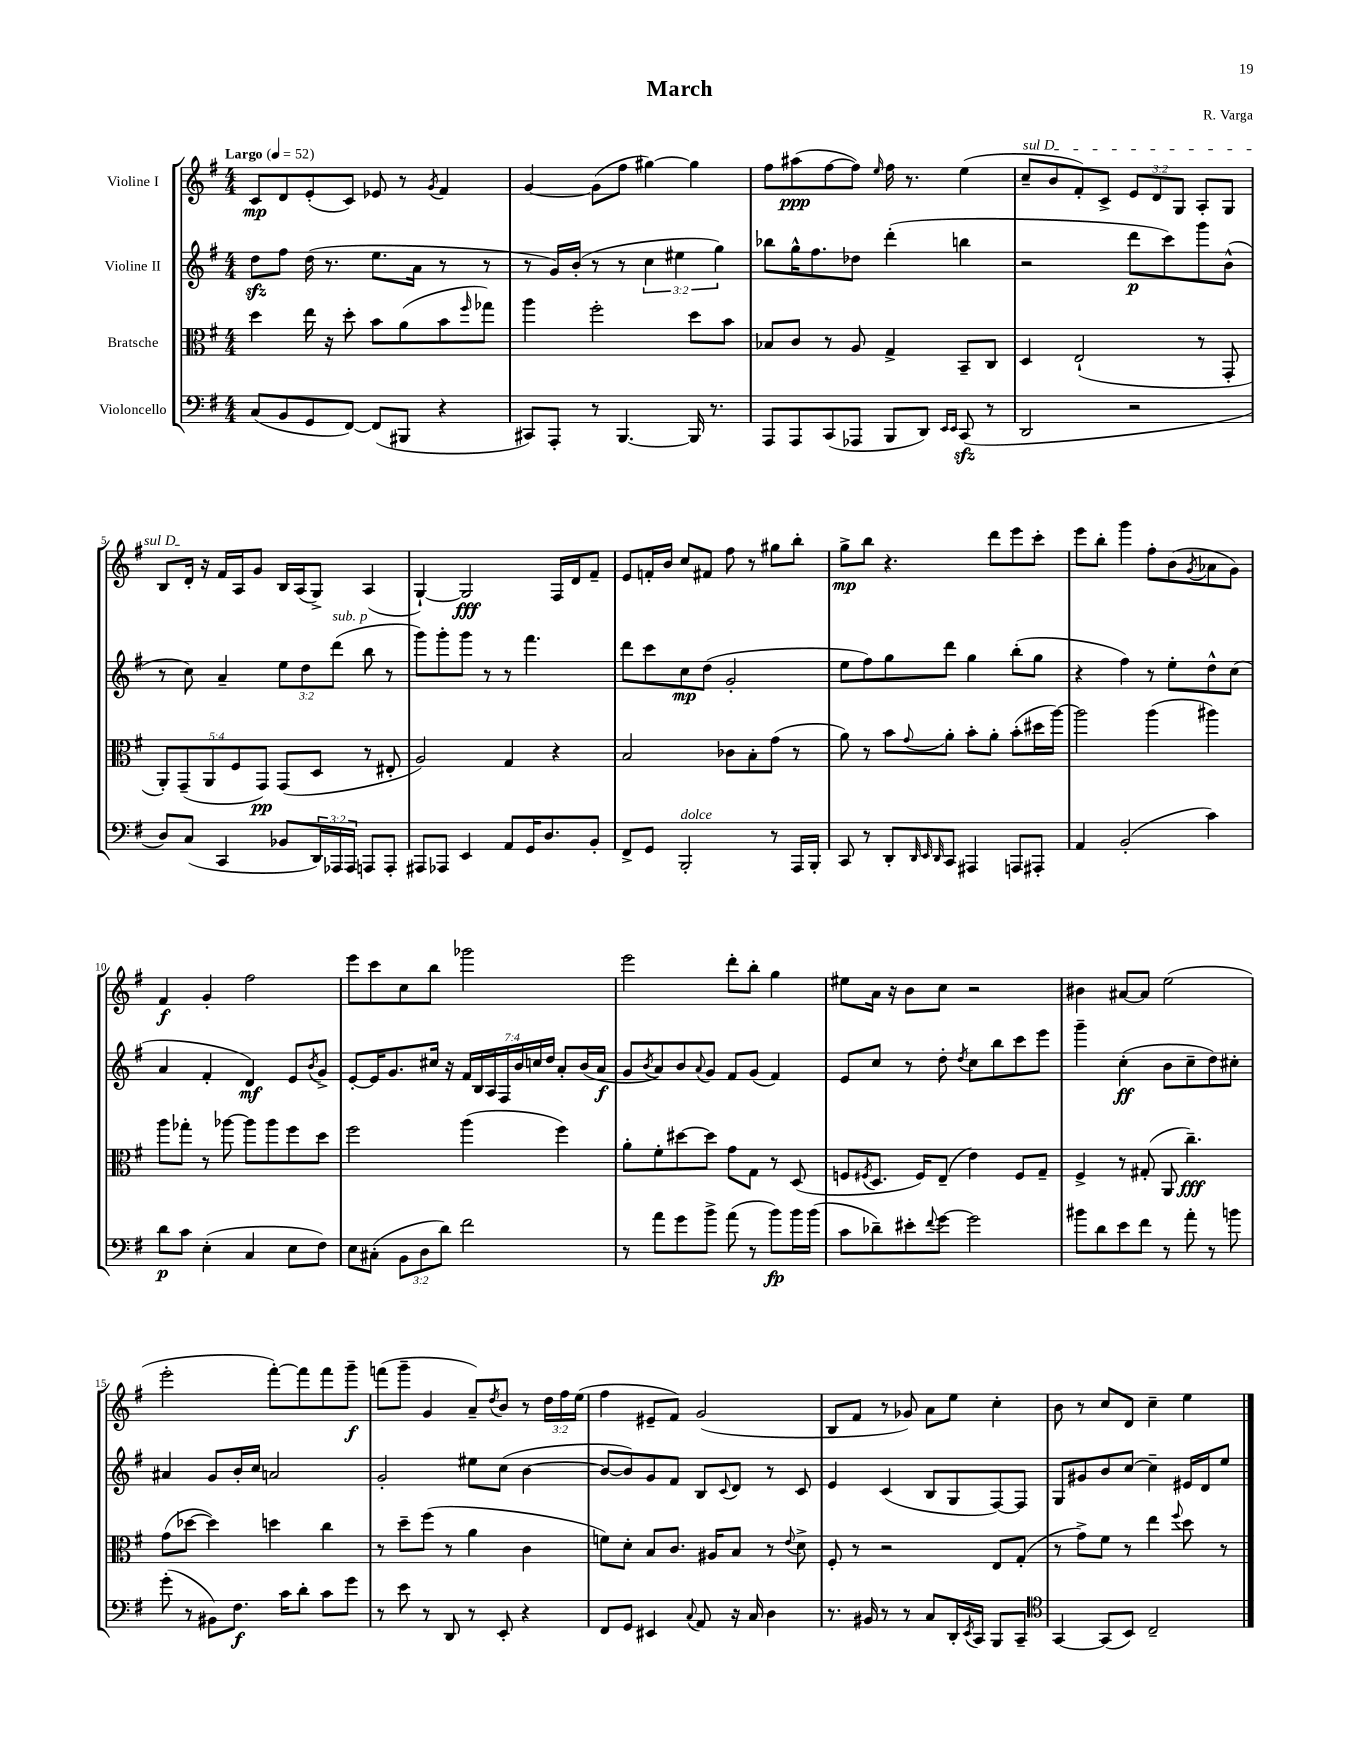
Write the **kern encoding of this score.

**kern	**kern	**kern	**kern
*staff4	*staff3	*staff2	*staff1
*clefF4	*clefC3	*clefG2	*clefG2
*k[f#]	*k[f#]	*k[f#]	*k[f#]
*M4/4	*M4/4	*M4/4	*M4/4
*MM52	*MM52	*MM52	*MM52
(8C	4dd	8dd	8c
8BB	.	8ff#	8d
8GG	16ee	(16dd	(8e'
.	16r	8.r	.
[8FF#)	8dd'	.	8c)
(8FF#]	8b	8.ee	8e-
8BBB#	(8a	.	8r
.	.	16a	.
.	.	.	8qg
4r	8b	8r	4f#
.	16qqff#	.	.
.	8gg-)	8r	.
=	=	=	=
8CC#)	4aa	8r	[4g
8AAA'	.	16g)	.
.	.	(16b'	.
8r	2ff#'	8r	(8g]
[4.BBB	.	8r	8ff#
.	.	6cc	[4gg#)
.	.	6ee#	.
16BBB]	8dd	.	4gg#]
8.r	.	.	.
.	.	6gg)	.
.	8b	.	.
=	=	=	=
8AAA	8B-	8bb-	8ff#
8AAA	8c	16gg^^	(8aa#
.	.	8.ff#	.
(8CC	8r	.	[8ff#
8AAA-	8A	8dd-	8ff#])
.	.	.	16qqee
8BBB	4G^	(4ddd'	16ff#
.	.	.	8.r
8DD)	.	.	.
16qqEE	.	.	.
16qqEE	.	.	.
(8CC	8BB~	4bb	(4ee
8r	8C	.	.
=	=	=	=
2DD	4D	2r	8cc~
.	.	.	8b
.	(2E`	.	8f#')
.	.	.	8c^
2r	.	8ddd	12e
.	.	.	12d
.	.	8ccc)	.
.	.	.	12G
.	8r	8ggg	8A'
.	8GG'	(8b^^	8G
=	=	=	=
8D)	10AA')	8r	8B
.	(10GG~	.	.
(8C	.	8cc)	16d'
.	.	.	16r
.	10AA	.	.
4CC	.	4a~	16f#
.	10F#	.	.
.	.	.	16A
.	.	.	8g
.	10GG)	.	.
8BB-	(8GG	12ee	16B
.	.	.	(16A
.	.	12dd	.
24DD)	8D	.	8G^)
24AAA-	.	(12ddd	.
24AAA-	.	.	.
8AAA	8r	8bb	(4A
8AAA'	8E#'	8r	.
=	=	=	=
8AAA#	2A)	8ggg)	[4G`)
8AAA-	.	8ggg'	.
4EE	.	8ggg	2G]
.	.	8r	.
8AA	4G	8r	.
16GG	.	4.fff#	.
8.D	.	.	.
.	4r	.	16F#
.	.	.	16d
8BB'	.	.	8f#~
=	=	=	=
8FF#^	2B	8ddd	8e
8GG	.	8ccc	16f'
.	.	.	16b
2BBB'	.	8cc	8cc
.	.	(8dd	8f#
.	8c-	2g'	8ff#
.	8B'	.	8r
8r	(8g	.	8gg#
16AAA	8r	.	8bb'
16BBB'	.	.	.
=	=	=	=
8CC	8a)	8ee	8gg^
8r	8r	8ff#)	8bb
8DD'	8b	8gg	4.r
32qqDD	.	.	.
32qqEE	.	.	.
32qqDD	8qqg	.	.
8CC	8a'	8ddd	.
4AAA#	8b'	4gg	.
.	8a'	.	8ddd
8AAA	(8b'	(8bb'	8eee
8AAA#'	16dd#	8gg	8ccc'
.	[16aa)	.	.
=	=	=	=
4AA	2aa]	4r	8eee
.	.	.	8bb'
(2BB'	.	4ff#)	4ggg
.	(4aa	8r	8ff#'
.	.	8ee'	(8b
.	.	.	8qg
4c)	4aa#)	8dd^^	8a-
.	.	(8cc	8g)
=	=	=	=
8d	8aa	4a	4f#
8c	8gg-'	.	.
(4E'	8r	4f#'	4g'
.	[8aa-	.	.
4C	8aa-]	4d)	2ff#
.	8aa-	.	.
8E	8ff#	8e	.
.	.	8qb	.
8F#)	8dd	8g^	.
=	=	=	=
8E	2ff#	[8e'	8eee
(8C#'	.	16e]	8ccc
.	.	8.g	.
12BB	.	.	8cc
12D	.	.	.
.	.	16cc#	8bb
12d)	.	.	.
.	.	16r	.
2f#	(4aa	28f#	2ggg-
.	.	28B	.
.	.	28A	.
.	.	28F#	.
.	.	28b	.
.	.	28cc	.
.	.	28dd	.
.	4ff#)	8a'	.
.	.	(16b	.
.	.	16a	.
=	=	=	=
8r	8a'	8g	2eee
.	.	8qb	.
8a	8f#'	8a)	.
8g	[8dd#	8b	.
.	.	8qqa	.
8b^	8dd#]	8g	.
(8a	8g	8f#	8ddd'
8r	8G	(8g	8bb'
8b)	8r	4f#)	4gg
16b	(8D	.	.
(16b	.	.	.
=	=	=	=
8c	8F	8e	8ee#
.	8qF#	.	.
8d-~)	8.D	8cc	16a
.	.	.	16r
8e#'	.	8r	8b
.	16F#)	.	.
8qqf#	.	.	.
[8g	(8E~	8dd'	8cc
.	.	8qdd	.
2g]	4e)	8cc	2r
.	.	8bb	.
.	8F#	8ccc	.
.	8G~	8eee	.
=	=	=	=
8b#	4F#^	4ggg~	4b#
8d	.	.	.
8e	8r	(4cc'	[8a#
8f#	(8G#'	.	8a#]
8r	8AA	8b	(2ee
8a'	4.cc~)	8cc~	.
8r	.	8dd)	.
8b	.	8cc#'	.
=	=	=	=
(8g'	(8g	4a#	2eee'
8r	[8dd-	.	.
8BB#)	4dd-])	8g	.
8.F#	.	16b'	.
.	.	16cc	.
.	4dd	2a	[8fff#')
16c	.	.	.
8d'	.	.	8fff#]
8c	4cc	.	8fff#
8g	.	.	8ggg~
=	=	=	=
8r	8r	2g'	(8fff
8e	8dd~	.	8ggg~
8r	(8ff#	.	4g
8DD	8r	.	.
8r	4a	8ee#	8a~)
.	.	.	8qdd
8EE'	.	(8cc	8b
4r	4c	[4b	8r
.	.	.	24dd
.	.	.	24ff#
.	.	.	(24ee
=	=	=	=
8FF#	8f)	8b_	4ff#
8GG	8d'	8b])	.
4EE#	8B	8g	8e#~
.	8.c	8f#	8f#)
8qqC	.	.	.
8AA	.	8B	(2g
.	16A#	.	.
.	.	8qqc	.
16r	8B	8d	.
16C	.	.	.
4D	8r	8r	.
.	8qqe	.	.
.	8d^	8c	.
=	=	=	=
8.r	8F#'	4e	8B
.	8r	.	8f#
16BB#	.	.	.
8r	2r	(4c	8r
8r	.	.	8g-)
8C	.	8B	8a
16DD'	.	8G	8ee
8qEE	.	.	.
16CC	.	.	.
8BBB	8E	[8F#)	4cc'
8CC~	(8G'	8F#]	.
=	=	=	=
*clefC4	*	*	*
[4GG	8r	8G	8b
.	8g^)	8g#	8r
(8GG]	8f#	8b	8cc
8BB)	8r	[8cc	8d
2C~	4ee	4cc~]	4cc~
.	8qqff#	.	.
.	8dd	16e#	4ee
.	.	16d	.
.	8r	8ee	.
==	==	==	==
*-	*-	*-	*-
